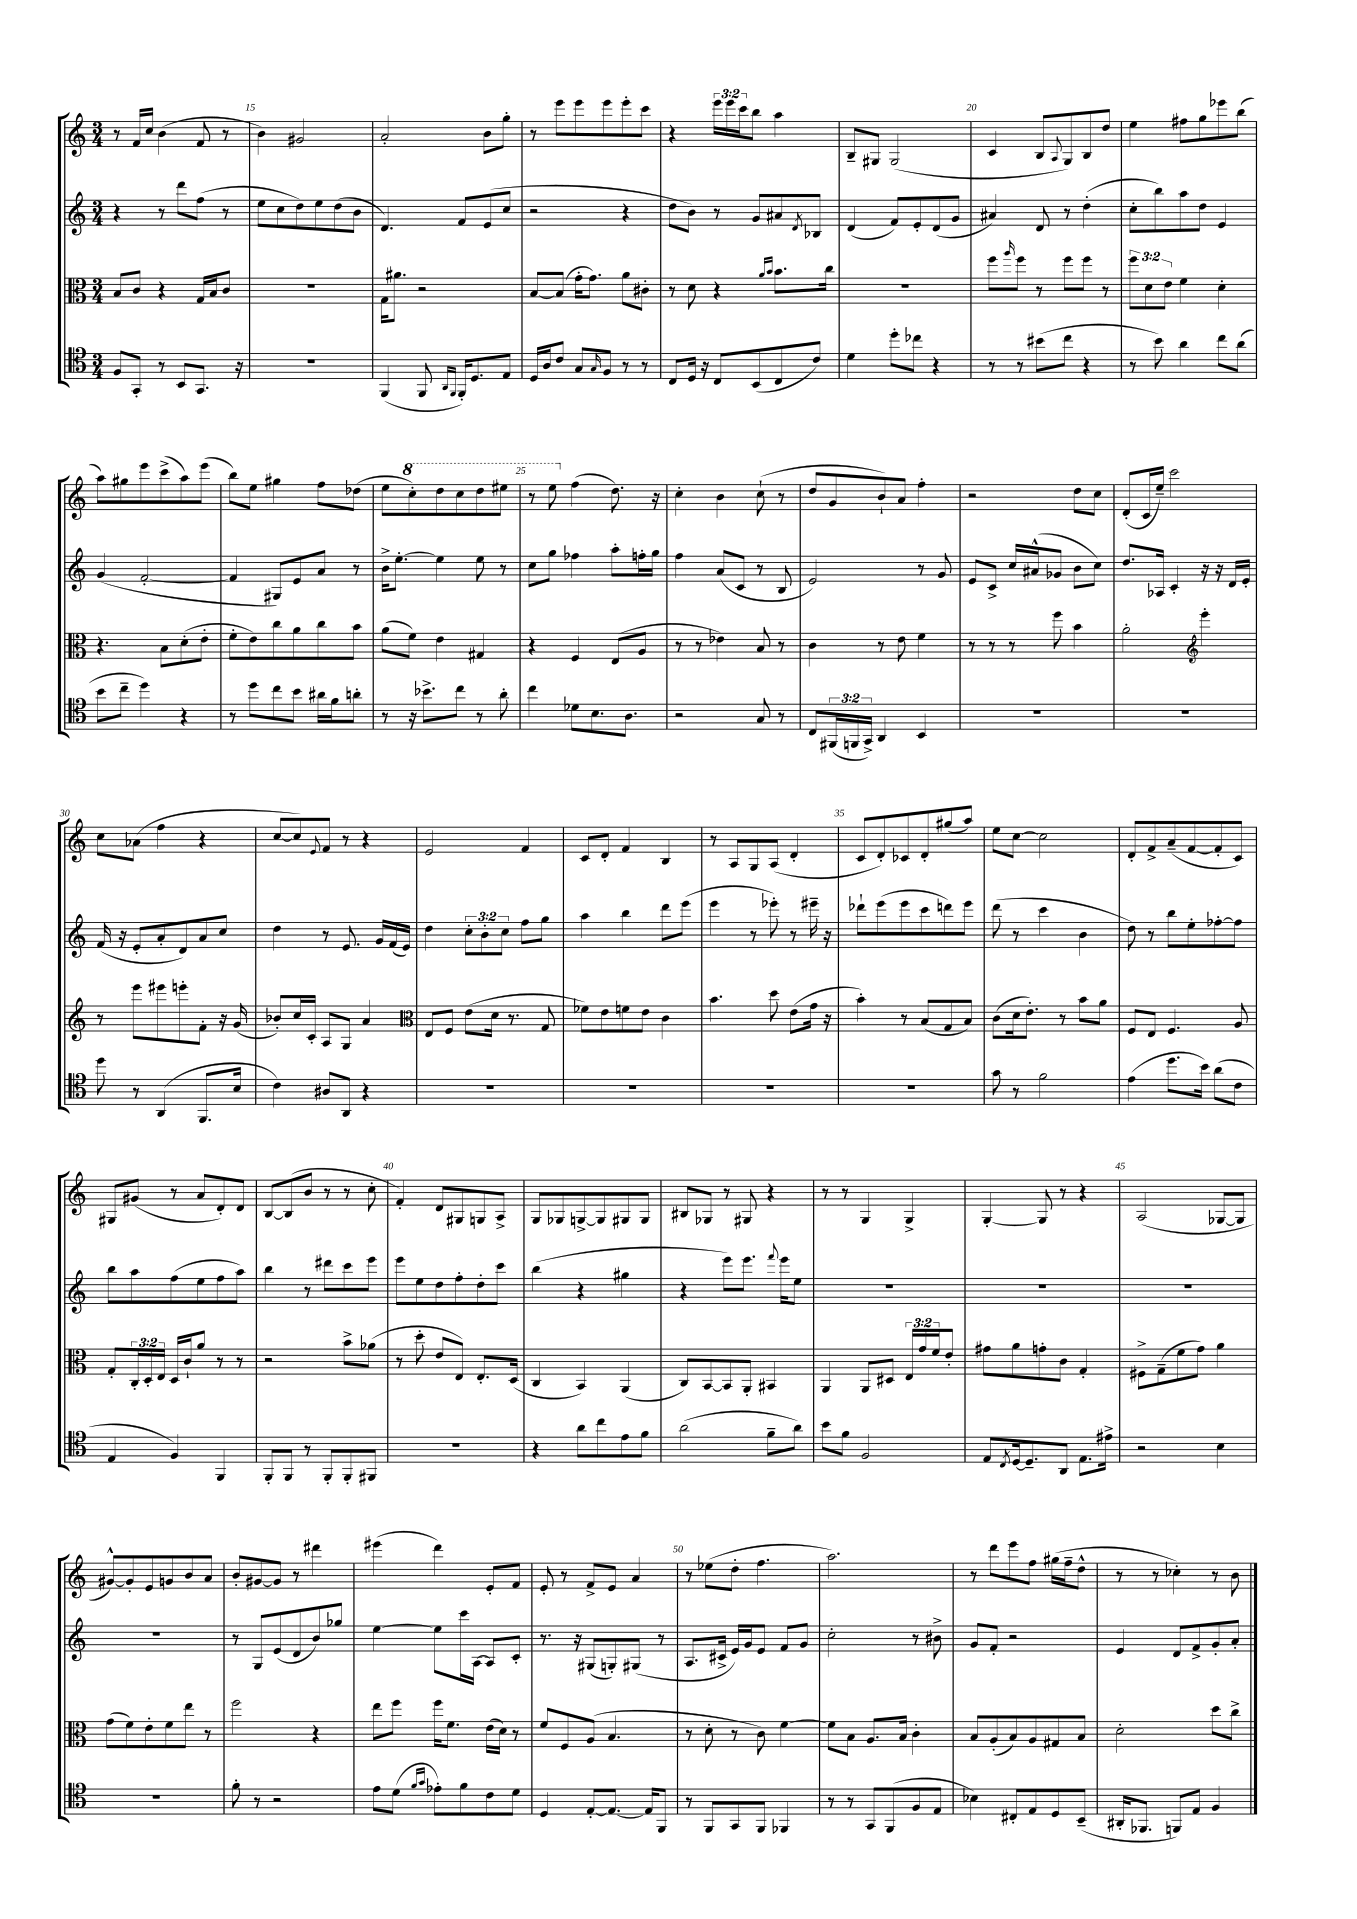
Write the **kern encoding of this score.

**kern	**kern	**kern	**kern
*staff4	*staff3	*staff2	*staff1
*clefC4	*clefC3	*clefG2	*clefG2
*k[]	*k[]	*k[]	*k[]
*M3/4	*M3/4	*M3/4	*M3/4
8F	8B	4r	8r
8GG'	8c	.	16f
.	.	.	16cc
8r	4r	8r	(4b
8BB	.	8ddd	.
8.GG	16G	(8ff	8f
.	16B	.	.
.	8c	8r	8r
16r	.	.	.
=	=	=	=
2.r	2.r	8ee	4b)
.	.	8cc	.
.	.	8dd)	2g#
.	.	8ee	.
.	.	(8dd	.
.	.	8b	.
=	=	=	=
(4FF	16G	4.d)	2a'
.	8.a#	.	.
8FF	2r	.	.
16qqAA	.	.	.
16qqFF	.	.	.
16FF')	.	8f	.
8.D	.	.	.
.	.	(8e	8b
8E	.	8cc	8gg'
=	=	=	=
16D	[8B	2r	8r
16A	.	.	.
8c	(8B]	.	8eee
8G	16g'	.	8eee
.	8.g)	.	.
16qqG	.	.	.
8F	.	.	8eee
8r	8a	4r	8eee'
8r	8c#'	.	8ccc
=	=	=	=
8C	8r	8dd	4r
16D	8d	8b)	.
16r	.	.	.
8C	4r	8r	24eee
.	.	.	24eee
.	.	.	24ccc
(8BB	.	8g	8bb
.	16qqa	.	.
.	16qqb	.	.
8C	8.b	8a#	4aa
.	.	8qd	.
8c)	.	8B-	.
.	16cc	.	.
=	=	=	=
4d	2.r	(4d	8B~
.	.	.	8G#
8dd'	.	8f)	(2G#
8cc-	.	8e'	.
4r	.	(8d	.
.	.	8g	.
=	=	=	=
8r	8ff	4a#)	4c
.	16qqaa	.	.
8r	8ff	.	.
(8b#	8r	8d	8B
.	.	.	8qqA
8cc	8ff	8r	8G)
4r	8ff	(4dd'	8B
.	8r	.	8dd
=	=	=	=
8r	12ff	8cc'	4ee
.	12d	.	.
8b)	.	8bb)	.
.	12e	.	.
4a	4f	8aa	8ff#
.	.	8dd	8gg
8cc	4d'	4e	8eee-
(8a	.	.	(8bb
=	=	=	=
8b	4.r	(4g	8aa)
8cc~	.	.	8gg#
4dd)	.	[2f'	8eee
.	8B	.	(8ccc^
4r	(8d'	.	8aa)
.	8e'	.	(8eee
=	=	=	=
8r	8f'	4f]	8bb)
8dd	8e)	.	8ee
8cc	8cc	8G#)	4gg#
8b	8a	8e	.
16a#	8cc	8a	8ff
16f	.	.	.
8a'	8b	8r	(8dd-
=	=	=	=
8r	(8a	16b^	8ee
.	.	[8.ee'	.
16r	8f)	.	8ccc')
8.b-^	.	.	.
.	4e	4ee]	8ddd
8cc	.	.	8ccc
8r	4G#	8ee	8ddd
8a'	.	8r	8eee#
=	=	=	=
4cc	4r	8cc	8r
.	.	8gg	8eee
8d-	4F	4ff-	(4ff
8.B	.	.	.
.	(8E	8aa'	8.dd)
8.A	.	.	.
.	8A	16ff'	.
.	.	16gg	16r
=	=	=	=
2r	8r	4ff	4cc'
.	8r	.	.
.	4e-)	(8a	4b
.	.	8c	.
8G	8B	8r	(8cc`
8r	8r	8B	8r
=	=	=	=
8C	4c	2e)	8dd
(24FF#	.	.	8g
24FF	.	.	.
24GG^)	.	.	.
4AA	8r	.	8b`)
.	8e	.	8a
4BB	4f	8r	4ff'
.	.	8g	.
=	=	=	=
2.r	8r	8e	2r
.	8r	8c^	.
.	8r	16cc	.
.	.	(16a#^^	.
.	8ff	8g-	.
.	4b	8b	8dd
.	.	8cc)	8cc
=	=	=	=
2.r	2a'	8.dd	(8d'
.	.	.	16c
.	.	16A-	16ee~)
.	.	4c'	2ccc
*	*clefG2	*	*
.	4eee'	16r	.
.	.	16r	.
.	.	16d	.
.	.	16e'	.
=	=	=	=
8dd	8r	(16f	8cc
.	.	16r	.
8r	8eee	8e'	(8a-
(4AA	8eee#	8a'	4ff
.	8eee'	8d)	.
8.FF	8f'	8a	4r
.	16r	8cc	.
16B	(16g	.	.
=	=	=	=
4c)	8b-')	4dd	[8cc
.	16cc	.	8cc])
.	16c'	.	.
.	.	.	8qqe
8A#	8A	8r	8f
8AA	8G	8.e	8r
4r	4a	.	4r
.	.	16g	.
.	.	(16f	.
.	.	16e)	.
=	=	=	=
*	*clefC3	*	*
2.r	8E	4dd	2e
.	8F	.	.
.	(8e	12cc'	.
.	.	12b'	.
.	16d	.	.
.	.	12cc	.
.	8.r	.	.
.	.	8ff	4f
.	8G	8gg	.
=	=	=	=
2.r	8f-)	4aa	8c
.	8e	.	8d'
.	8f	4bb	4f
.	8e	.	.
.	4c	8ddd	4B
.	.	(8eee	.
=	=	=	=
2.r	4.b	4eee	8r
.	.	.	8A
.	.	8r	8G
.	8dd	8eee-')	(8A
.	(8e	8r	4d'
.	16g	16eee#~	.
.	16r	16r	.
=	=	=	=
2.r	4b')	8ddd-`	8c
.	.	(8eee	8d')
.	8r	8eee	8c-
.	(8B	8ccc	8d'
.	8G	8ddd)	(8gg#
.	8B)	8eee	8aa)
=	=	=	=
8g	(8c	(8ddd	8ee
8r	16d	8r	[8cc
.	8.e')	.	.
2f	.	4ccc	2cc]
.	8r	.	.
.	8b	4b	.
.	8a	.	.
=	=	=	=
(4e	8F	8dd)	8d'
.	8E	8r	8f^
8.dd	4.F	8bb	(8a~
.	.	8ee'	[8f
16b)	.	.	.
(8a	.	[8ff-'	8f']
8c	8A	8ff-]	8c)
=	=	=	=
4E	8G'	8bb	8G#
.	24C'	8aa	(8g#
.	24D'	.	.
.	24E	.	.
4F)	16D	(8ff	8r
.	16c`	.	.
.	8a	8ee	8a
4FF	8r	8ff	8d')
.	8r	8aa)	8d
=	=	=	=
8FF'	2r	4bb	[8B
8FF	.	.	(8B]
8r	.	8r	8b
8FF'	.	8ddd#	8r
8FF'	8b^	8ccc	8r
8FF#	(8a-	8eee	8cc'
=	=	=	=
2.r	8r	8eee	4f')
.	8dd'	8ee	.
.	8e	8dd	8d
.	8E)	8ff'	8G#
.	8.E'	8dd'	8G
.	.	8ccc	8A^
.	(16D	.	.
=	=	=	=
4r	4C	(4bb	8G
.	.	.	8G-
8a	4BB)	4r	[8G^
8cc	.	.	8G]
8e	(4AA	4gg#	8G#
8f	.	.	8G#
=	=	=	=
(2a	8C)	4r	8B#
.	[8BB	.	8G-
.	8BB]	8eee)	8r
.	8AA'	8.eee	8G#
8f~	4BB#	.	4r
.	.	8qqfff	.
.	.	16eee	.
8a)	.	8ee	.
=	=	=	=
8b	4AA	2.r	8r
8f	.	.	8r
2F	8AA	.	4G
.	8D#	.	.
.	24E	.	4G^
.	24g	.	.
.	24f	.	.
.	8e'	.	.
=	=	=	=
8E	8g#	2.r	[4G'
8qC	.	.	.
[16D	8a	.	.
8.D~]	.	.	.
.	8g'	.	8G]
8AA	8c	.	8r
8.E	4G'	.	4r
16e#^	.	.	.
=	=	=	=
2r	8F#^	2.r	(2A
.	(8G~	.	.
.	8f	.	.
.	8g)	.	.
4B	4a	.	[8G-
.	.	.	8G-]
=	=	=	=
2.r	(8g	2.r	[8g#^^)
.	8f)	.	8g#']
.	8e'	.	8e
.	8f	.	8g
.	8ee	.	8b
.	8r	.	8a
=	=	=	=
8f'	2ff	8r	8b'
8r	.	8G	[8g#
2r	.	(8e	8g#]
.	.	8d	8r
.	4r	8b)	4ddd#
.	.	8gg-	.
=	=	=	=
8e	8ee	[4ee	(4eee#
(8d	8ff	.	.
16qqf	.	.	.
16qqg	.	.	.
8e-')	16ff	8ee]	4ddd)
.	8.f	.	.
8f	.	16ccc	.
.	.	[16A	.
8c	(16e	8A]	8e'
.	16d)	.	.
8d	8r	8c'	8f
=	=	=	=
4D	8f	8.r	8e'
.	8F	.	8r
.	.	16r	.
[8E'	(8A	(8G#	8f^
8.E_	4.B	8G')	8e
.	.	(8G#	4a
16E]	.	.	.
8FF	.	8r	.
=	=	=	=
8r	8r	8.A	8r
8FF	8d'	.	(8ee-
.	.	16c#^	.
8GG	8r	16e)	8dd'
.	.	16g	.
8FF	8c)	8e	4.ff
4FF-	[4f	8f	.
.	.	8g	.
=	=	=	=
8r	8f]	2cc'	2.aa)
8r	8B	.	.
8GG	8.A	.	.
(8FF	.	.	.
.	16B	.	.
8F	4c'	8r	.
8E	.	8b#^	.
=	=	=	=
4B-)	8B	8g	8r
.	(8A'	8f'	8ddd
8C#'	8B)	2r	8eee
8E	8A	.	8ff
8D	8G#	.	(16gg#
.	.	.	16ff~
(8BB~	8B	.	8dd^^
=	=	=	=
16AA#'	2d'	4e	8r
8.FF-	.	.	.
.	.	.	8r
8FF)	.	8d	4cc-')
8E	.	8f^	.
4F	8dd	8g'	8r
.	8cc^	8a'	8b
==	==	==	==
*-	*-	*-	*-
